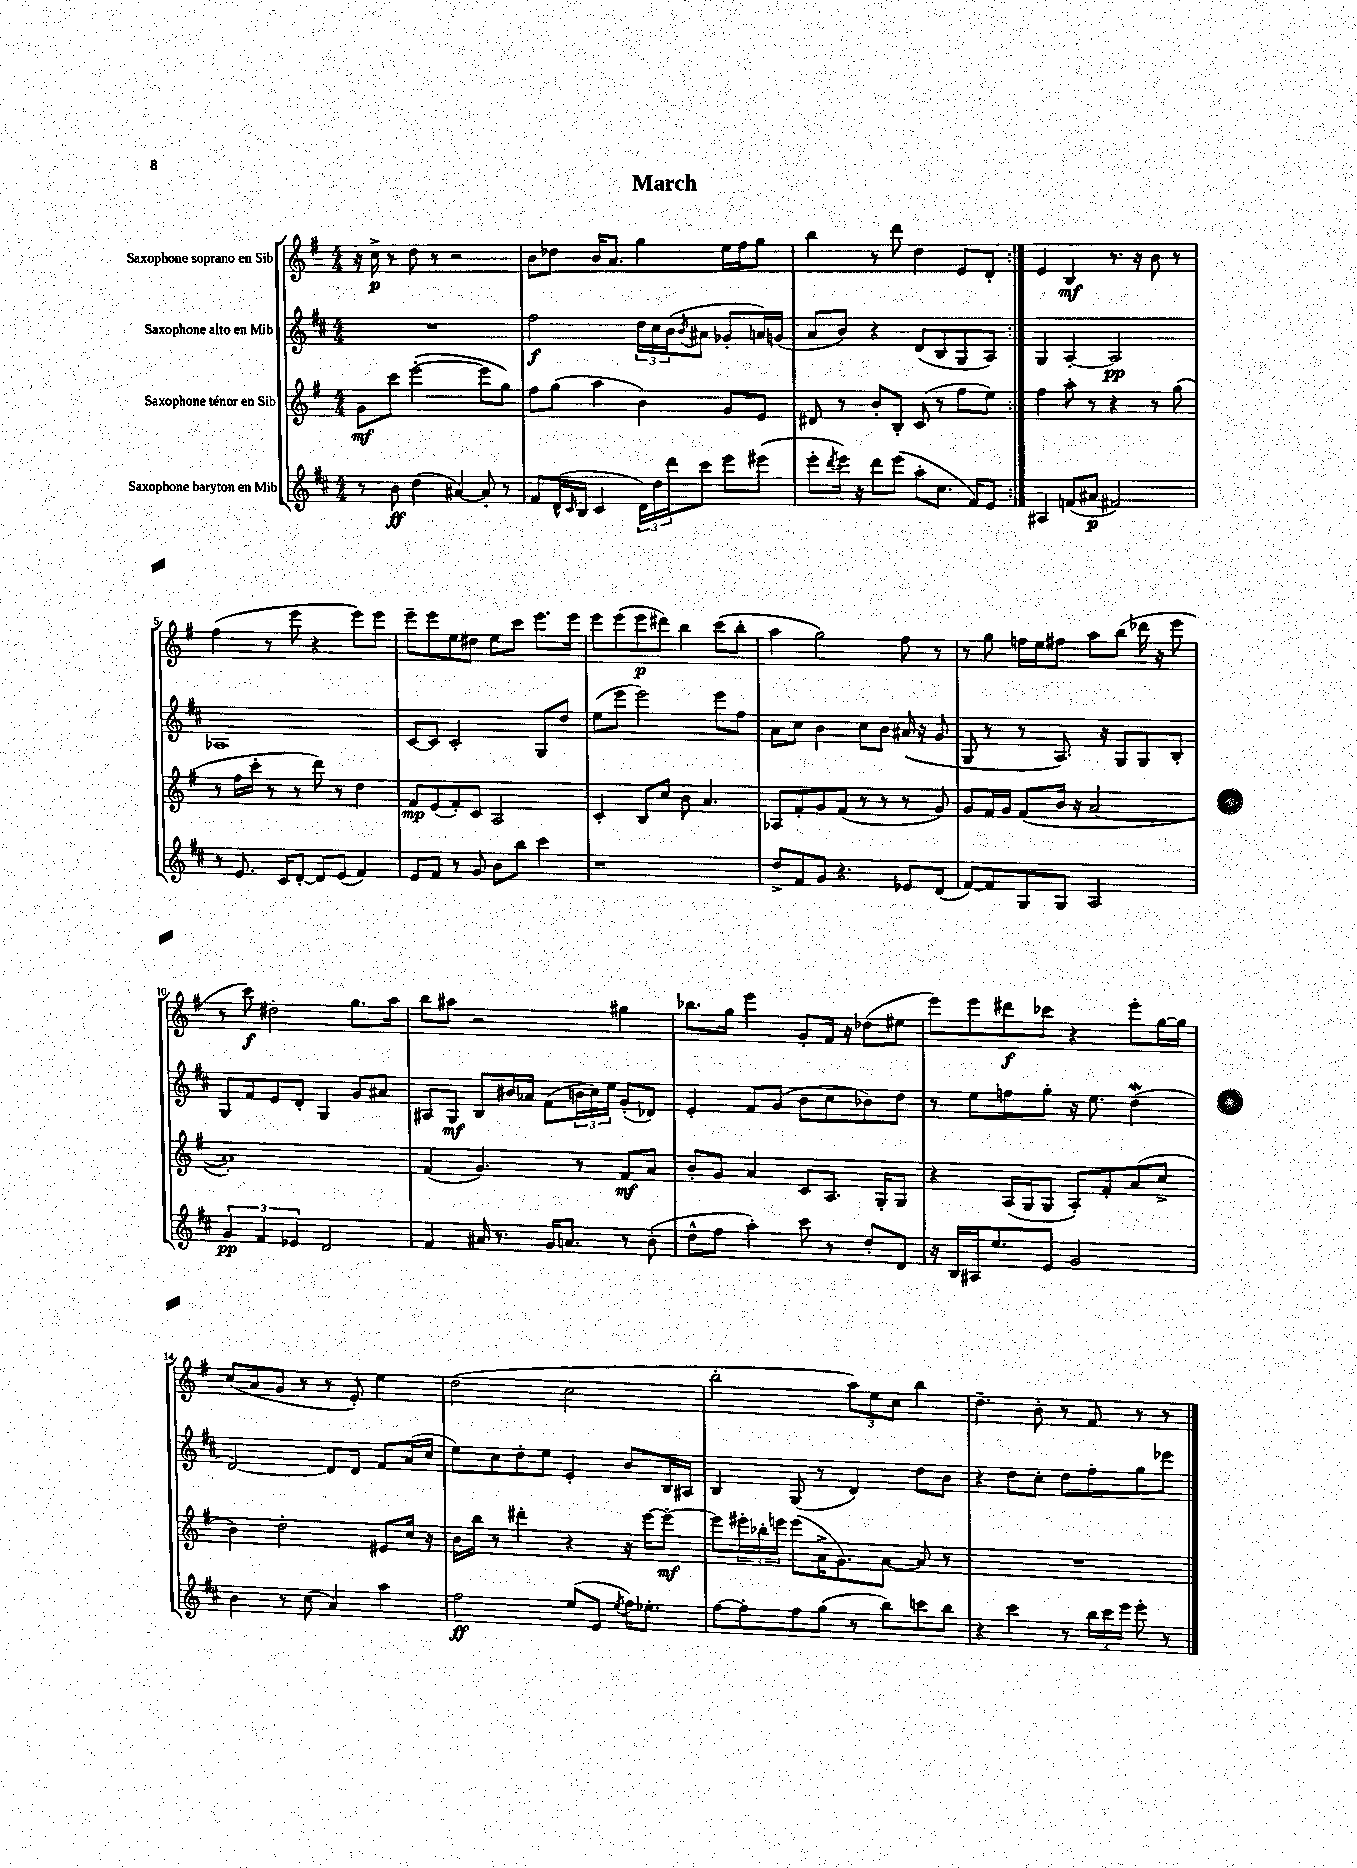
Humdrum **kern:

**kern	**kern	**kern	**kern
*staff4	*staff3	*staff2	*staff1
*clefG2	*clefG2	*clefG2	*clefG2
*k[f#c#]	*k[f#]	*k[f#c#]	*k[f#]
*M4/4	*M4/4	*M4/4	*M4/4
8r	8g\L	1r	16r
.	.	.	16cc^\
8b\	8ccc\J	.	8r
(4dd\	([2eee'\	.	8dd\
.	.	.	8r
[4a#/)	.	.	2r
8a#'/]	8eee\]L	.	.
8r	8gg\J)	.	.
=	=	=	=
8f#/L	8ff#\L	2ff#\	8b\L
(16d^^/L	(8gg\J	.	8dd-\J
16qqc#/	.	.	.
16B/JJ	.	.	.
4c#/	4aa\	.	16b/LK
.	.	.	8.a/J
24d\LL)	4b\)	24dd\LL	4gg\
24dd\	.	24cc#\	.
24ddd\J	.	(24b\J	.
.	.	8qb/	.
8ccc#\J	.	8a#\J	.
8eee\L	8g/L	8g-'/L	16ee\LL
.	.	.	16ff#\J
(8eee#\J	8e/J	16a/L)	8gg\J
.	.	(16g/JJ	.
=	=	=	=
8eee'\L	8d#/	8a/L	4bb\
8qddd/	.	.	.
16eee\Jk)	8r	8b/J)	.
16r	.	.	.
8ddd\L	8b'/L	4r	8r
(8eee\J	8B'/J	.	8ddd\
8aa'\L	(8c/	(8d/L	4dd\
8.cc#\J	8r	8B/	.
.	8ff#\L	8G/	8e/L
16f#/LK)	.	.	.
8e/J	8ee\J)	8A/J)	8d'/J
=:|!	=:|!	=:|!	=:|!
4A#/	4ff#\	4G/	4e/
(8f/L	8aa'\	[4A'/	4B/
8a#/J	8r	.	.
2f#/)	4r	2A/]	8.r
.	.	.	16r
.	8r	.	8b\
.	(8gg\	.	8r
=	=	=	=
8r	8r	1A-	(4ff#\
8.e/	16ff#\LL	.	.
.	16ccc'\JJ	.	.
.	8r	.	8r
16c#/LK	.	.	.
[8d'/J	8r	.	8eee\
8d/]L	8ddd\)	.	4r
(8e/J	8r	.	.
4f#/)	4dd\	.	8eee\L)
.	.	.	8eee\J
=	=	=	=
8e/L	8f#/L	[8c#/L	8eee~\L
8f#/J	(8e/	8c#/]J	8eee\
8r	8f#'/)	2c#'/	8ee\
8g/	8c/J	.	8dd#\J
8b\L	2A/	.	8ee\L
8bb\J	.	.	8ccc\J
4ccc#\	.	8G/L	8.eee\L
.	.	8dd/J	.
.	.	.	16eee\Jk
=	=	=	=
1r	4c'/	(8ee\L	8eee\L
.	.	8eee\J	(8eee\
.	8B/L	2eee\)	8eee\
.	8cc/J	.	8ddd#\J)
.	8b\	.	4bb\
.	4.a/	.	.
.	.	8eee\L	(8ccc\L
.	.	8ff#\J	8bb'\J
=	=	=	=
8dd^/L	8A-/L	8a\L	4aa\
8f#/	8f#'/	8cc#\J	.
8g/J	8g/	4b\	2gg\)
4.r	(8f#/J	.	.
.	8r	8cc#\L	.
.	8r	8b\J	.
8e-/L	8r	(16a#/	8ff#\
.	.	16r	.
(8d/J	8g/)	8g/	8r
=	=	=	=
[8f#/L)	8g/L	8G/	8r
8f#/]	16f#/L	8r	8gg\
.	16g/JJ	.	.
8G/	(8f#/L	8r	16ff\LL
.	.	.	16ee\J
8G/J	16b/Jk	8.A/)	8ff#\J
.	16r	.	.
2A/	[2a/	.	8aa\L
.	.	16r	.
.	.	8G/L	(8bb\J
.	.	8G/	16ddd-\
.	.	.	16r
.	.	8B'/J	8eee\
=	=	=	=
6g/	1a'])	8G/L	8r
.	.	8f#/	8ccc\)
6f#/	.	.	.
.	.	8e/	2dd#'\
6e-/	.	.	.
.	.	8d'/J	.
2d/	.	4G/	.
.	.	8g/L	8.gg\L
.	.	8a#/J	.
.	.	.	16aa\Jk
=	=	=	=
4f#/	(4f#/	8A#/L	8bb\L
.	.	8G/J	8aa#\J
16a#/	4.g/)	8B/L	2r
8.r	.	.	.
.	.	16b#/L	.
.	.	16a-/JJ	.
16g/LK	.	(8f#\L	.
8.a/J	.	.	.
.	8r	24b\L	.
.	.	24cc#\)	.
.	.	24ee\JJ	.
8r	8f#/L	(8g'/L	4gg#\
(8b'\	8a/J	8d-/J)	.
=	=	=	=
8dd^^\L	8b'/L	4e'/	8.bb-\L
8ff#\J	8g/J	.	.
.	.	.	16gg\Jk
4aa'\)	4a/	8f#/L	4eee\
.	.	(8g/J	.
8ccc#\	8c/L	8b\L	8g'/L
8r	8.A/J	8cc#\	16f#/Jk
.	.	.	16r
8dd'/L	.	8b-\)	(8dd-\L
.	16G'/LK	.	.
8d/J	8G/J	8dd\J	8ee#\J
=	=	=	=
16r	4r	8r	8eee\L)
16B/LL	.	.	.
16A#/J	.	8ee\L	8eee\
8.ee/	.	.	.
.	(16A/LL	8ff\	8ddd#\
.	16G/J	.	.
8e/J	8G/J	8gg'\J	8ccc-\J
2g/	8A'/L)	16r	4r
.	.	8.ee\	.
.	8f#'/	.	.
.	(8a/	(4dd\	8eee'\L
.	8cc^/J	.	[16gg\L
.	.	.	16gg\]JJ
=	=	=	=
4b\	4b\)	[2d/)	(8cc/L
.	.	.	8a/
8r	2dd'\	.	8g/J
(8cc#\	.	.	8r
4a/)	.	8d/]L	8r
.	.	8d/J	8e'/)
4aa\	8e#/L	8f#/L	4ee\
.	16cc/Jk	(16a/L	.
.	16r	16cc#/JJ	.
=	=	=	=
2ff#\	16b\LL	8ee\L)	(2dd\
.	16bb\JJ	.	.
.	8r	8cc#\	.
.	4ddd#'\	8dd'\	.
.	.	8ee\J	.
(8ee/L	4r	4e'/	2cc\
8e/J	.	.	.
8qee/	.	.	.
16ff#\LK)	16r	8b/L	.
8.ee-'\J	[16eee\LK	.	.
.	8eee'\_J	16B/L	.
.	.	16A#/JJ	.
=	=	=	=
[8ff#\L	8eee\]L	4B/	2bb'\
8ff#'\]	24eee#'\L	.	.
.	24bb-'\	.	.
.	24eee\JJ	.	.
8ff#\	(8eee\L	(8G/	.
(8gg\J	16a^\K	8r	.
.	8.g\)	.	.
8r	.	4d/)	12aa\L)
.	.	.	12ee\
8bb\L)	[8a\J	.	.
.	.	.	12cc\J
8ccc\	8a/]	8dd\L	4bb\
8bb\J	8r	8b\J	.
=	=	=	=
4r	1r	4r	4.dd~\
4ccc#\	.	8dd\L	.
.	.	8cc#'\J	8b'\
8r	.	8dd\L	8r
24bb\LL	.	8ff#'\	8f#/
24ccc#\	.	.	.
24eee\JJ	.	.	.
8eee'\	.	8gg\	8r
8r	.	8eee-\J	8r
==	==	==	==
*-	*-	*-	*-
